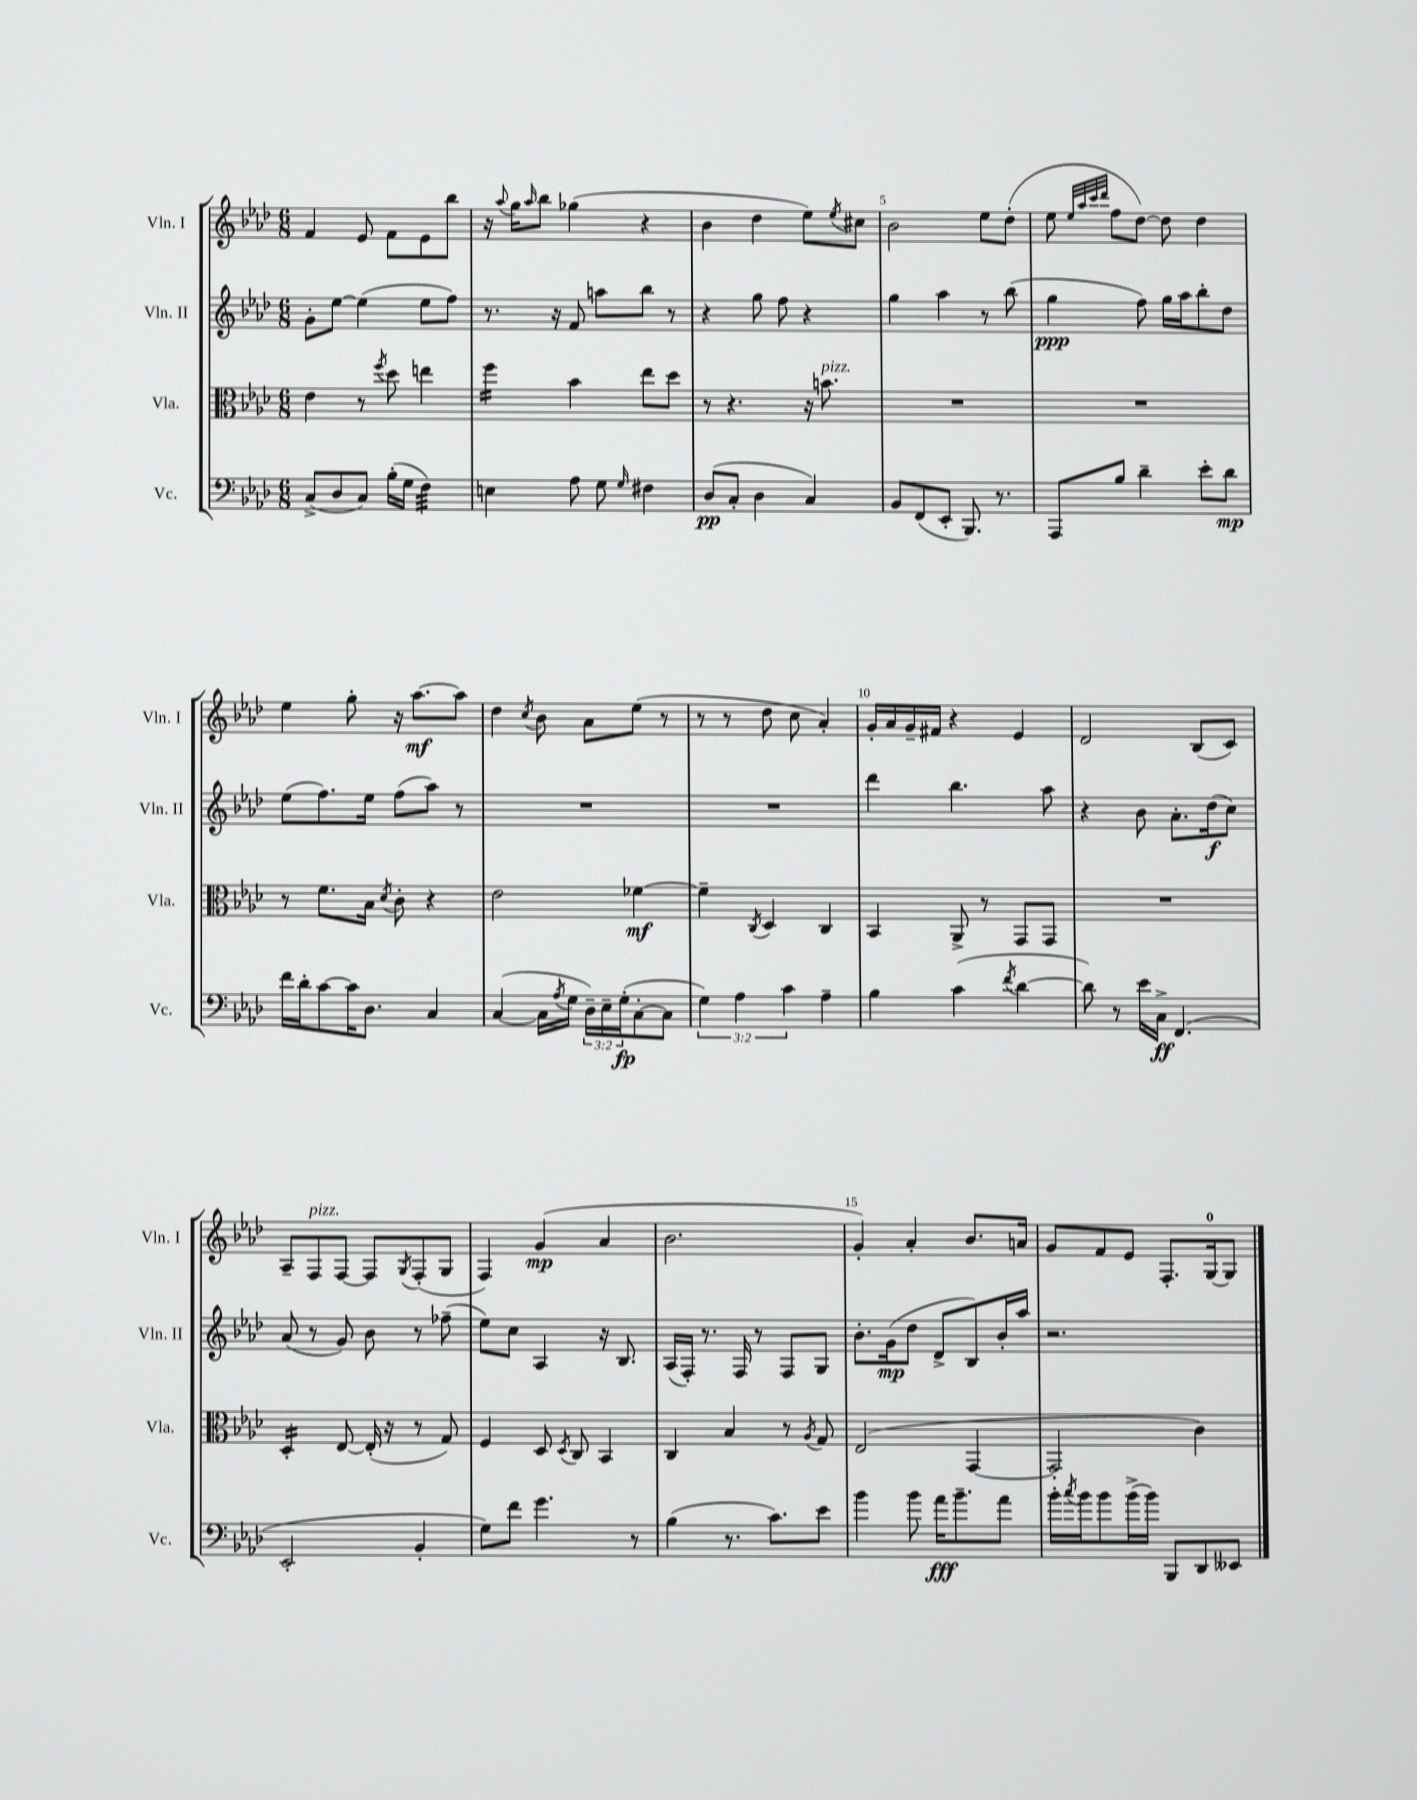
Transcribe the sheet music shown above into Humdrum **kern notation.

**kern	**kern	**kern	**kern
*staff4	*staff3	*staff2	*staff1
*clefF4	*clefC3	*clefG2	*clefG2
*k[b-e-a-d-]	*k[b-e-a-d-]	*k[b-e-a-d-]	*k[b-e-a-d-]
*M6/8	*M6/8	*M6/8	*M6/8
(8C^	4e-	8g'	4f
8D-	.	[8ee-	.
8C)	8r	(4ee-]	8e-
.	8qff	.	.
(16B-'	8dd-	.	8f
16G	.	.	.
4F)	4ee	8ee-	8e-
.	.	8ff)	8bb-
=	=	=	=
4E	4ff	8.r	16r
.	.	.	8qqaa-
.	.	.	16gg
.	.	.	16qqaa-
.	.	.	8bb-
.	.	16r	.
8A-	4b-	8f	(4gg-
8G	.	8aa	.
16qqG	.	.	.
4F#	8ee-	8bb-	4r
.	8dd-	8r	.
=	=	=	=
(8D-	8r	4r	4b-
8C'	4.r	.	.
4D-	.	8gg	4dd-
.	.	8ff	.
4C)	16r	4r	8ee-)
.	8.b	.	.
.	.	.	8qee-
.	.	.	8cc#
=	=	=	=
8BB-	2.r	4gg	2b-
(8FF	.	.	.
8EE-'	.	4aa-	.
8.BBB-)	.	.	.
.	.	8r	8ee-
8.r	.	.	.
.	.	(8bb-	(8dd-'
=	=	=	=
8AAA-	2.r	4gg	8ee-
.	.	.	32qqee-
.	.	.	32qqaa-
.	.	.	32qqccc
.	.	.	32qqddd-
8B-	.	.	8ff
4d-~	.	8ff)	[8dd-)
.	.	16gg	8dd-]
.	.	16aa-	.
8e-'	.	8bb-'	4dd-
8d-	.	8dd-	.
=	=	=	=
16f	8r	(8ee-	4ee-
16d-'	.	.	.
[8c	8.f	8.ff)	.
16c]	.	.	8gg'
8.D-	16B-	16ee-	.
.	8qd-	.	.
.	8c'	(8ff	16r
.	.	.	[8.aa-
4C	4r	8aa-)	.
.	.	8r	8aa-]
=	=	=	=
([4C	2e-	2.r	4dd-
.	.	.	8qcc
16C]	.	.	8b-
8qA-	.	.	.
16G	.	.	.
24D-~)	.	.	8a-
24E-~	.	.	.
(24G'	.	.	.
[8C'	[4f-	.	(8ee-
8C]	.	.	8r
=	=	=	=
6G)	4f-~]	2.r	8r
.	.	.	8r
6A-	.	.	.
.	8qC	.	.
.	4D-	.	8dd-
6c	.	.	.
.	.	.	8cc
4A-~	4C	.	4a-')
=	=	=	=
4B-	4BB-	4ddd-	16g'
.	.	.	16a-
.	.	.	16g~
.	.	.	16f#
(4c	8AA-^	4.bb-	4r
.	8r	.	.
8qf	.	.	.
[4d-	8GG	.	4e-
.	8GG	8aa-	.
=	=	=	=
8d-])	2.r	4r	2d-
8r	.	.	.
16e-	.	8b-	.
16C^	.	.	.
(4.FF	.	8.a-'	.
.	.	.	(8B-
.	.	(16dd-	.
.	.	8cc)	8c)
=	=	=	=
2EE-'	4D-'	(8a-	8A-~
.	.	8r	8F
.	[8E-	8g)	[8F
.	(16E-']	8b-	8F]
.	16r	.	.
.	.	.	8qG
4BB-'	8r	8r	(8F'
.	8G)	(8ff-~	8G
=	=	=	=
8G)	4F	8ee-)	4F)
8f	.	8cc	.
4.g	8D-	4A-	(4g
.	8qD-	.	.
.	8C	.	.
.	4BB-	16r	4a-
.	.	8.B-	.
8r	.	.	.
=	=	=	=
(4B-	4C	(16A-	2.b-
.	.	16F')	.
.	.	8.r	.
8.r	4B-	.	.
.	.	16F	.
.	.	8r	.
8.c)	.	.	.
.	8r	8F	.
.	8qA-	.	.
8e-	8G	8G	.
=	=	=	=
4b-	(2E-	8.b-'	4g')
.	.	(16g	.
8b-	.	8dd-	4a-'
16a-	.	8d-^	.
8.b-~	.	.	.
.	[4GG	8B-)	8.b-
8a-	.	16b-'	.
.	.	16aa-	16a
=	=	=	=
16b-'	2GG']	2.r	8g
8qcc	.	.	.
16b-	.	.	.
8b-	.	.	8f
(16b-^	.	.	8e-
16b-)	.	.	.
8BBB-	.	.	8.F'
8DD-	4c)	.	.
.	.	.	[16G
8EE--	.	.	8G]
==	==	==	==
*-	*-	*-	*-
